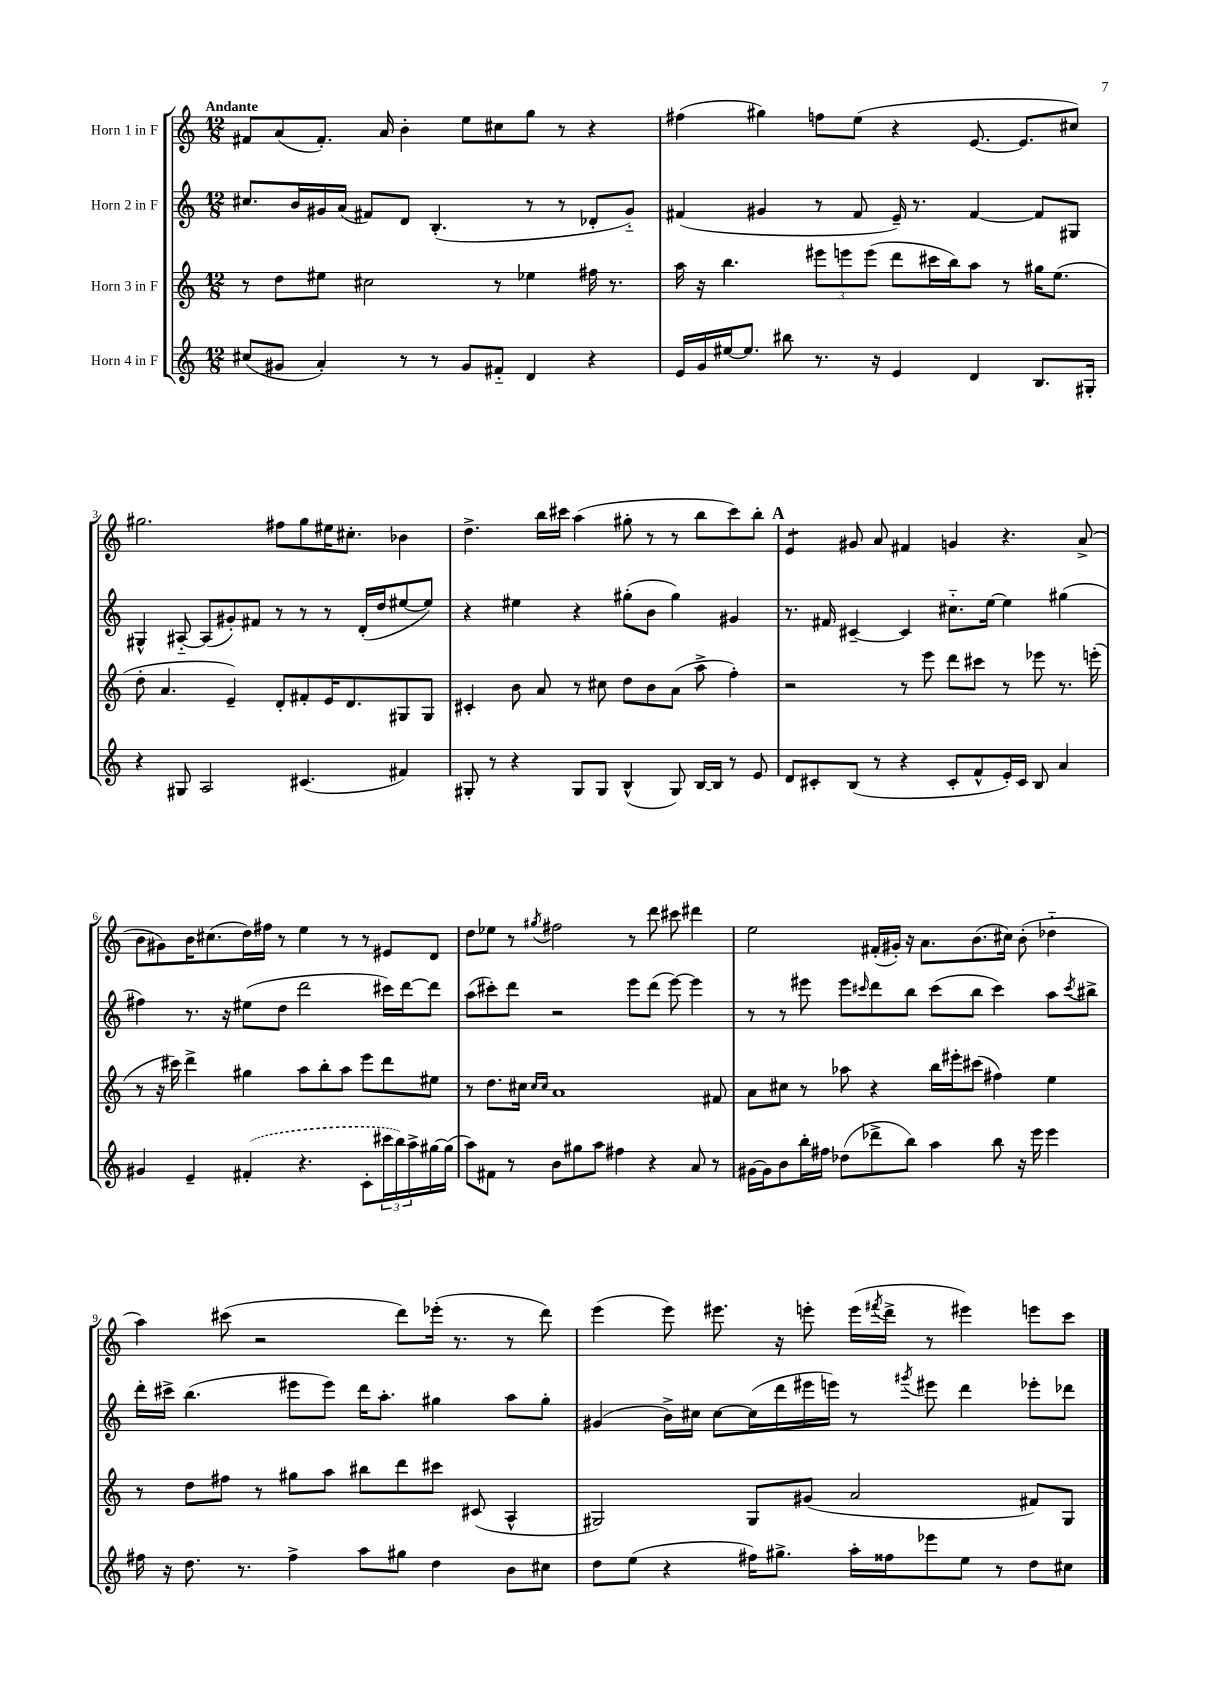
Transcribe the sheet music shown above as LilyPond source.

<<
\new StaffGroup <<
\new Staff = "s0" \with { instrumentName = "Horn 1 in F" } {
    \clef treble \key c \major \numericTimeSignature \time 12/8 \tempo "Andante"
    fis'8 a'8( fis'8.-.) a'16 b'4-. e''8 cis''8 g''8 r8 r4 |
    fis''4( gis''4) f''8 e''8( r4 e'8.~ e'8. cis''8) |
    gis''2. fis''8 gis''8 eis''16 cis''8.-. bes'4 |
    d''4.-> b''16 cis'''16 a''4( gis''8-. r8 r8 b''8 cis'''8) b''8-. |
    \mark \markup { \bold "A" } e'4:8 gis'8 a'8 fis'4 g'4 r4. a'8->( |
    b'8 gis'8) b'16 cis''8.( d''16) fis''16 r8 e''4 r8 r8 eis'8 d'8 |
    d''8 ees''8 r8 \acciaccatura { gis''8 } fis''2 r8 d'''8 cis'''8 dis'''4 |
    e''2 fis'16-.( gis'16-.) r16 a'8. b'8.( cis''16) b'8-.( des''4-_ |
    a''4) cis'''8( r2 d'''8) ees'''16-.( r8. r8 d'''8) |
    e'''4( e'''8) eis'''8. r16 e'''8-. e'''16( \acciaccatura { fis'''8 } d'''16-> r8 eis'''4) e'''8 c'''8 \bar "|." |
}
\new Staff = "s1" \with { instrumentName = "Horn 2 in F" } {
    \clef treble \key c \major \numericTimeSignature \time 12/8
    cis''8. b'16 gis'16 a'16( fis'8) d'8 b4.-.( r8 r8 des'8-. gis'8-_) |
    fis'4( gis'4 r8 fis'8 e'16--) r8. fis'4~ fis'8 gis8 |
    gis4-^ ais8~-_ ais8( gis'8-.) fis'8 r8 r8 r8 d'16-.( d''16 eis''8~ eis''8) |
    r4 eis''4 r4 gis''8-.( b'8 gis''4) gis'4 |
    \mark \markup { \bold "A" } r8. fis'16 cis'4~-- cis'4 cis''8.-_ e''16~ e''4 gis''4( |
    fis''4) r8. r16 eis''8( d''8 d'''2 cis'''16) d'''16~ d'''8 |
    a''8( cis'''8-.) d'''8 r2 e'''8 d'''8( e'''8~) e'''4 |
    r8 r8 eis'''8 eis'''8 \grace { cis'''16 } d'''8 b''8 cis'''8( b''8 cis'''4) a''8 \acciaccatura { cis'''8 } bis''8-> |
    d'''16-. cis'''16-> b''4.( eis'''8 eis'''8) d'''16 a''8.-. gis''4 a''8 gis''8-. |
    gis'4( b'16->) cis''16 cis''8~ cis''16( d'''16 eis'''16 e'''16) r8 \acciaccatura { gis'''8 } eis'''8 d'''4 ees'''8-. des'''8 \bar "|." |
}
\new Staff = "s2" \with { instrumentName = "Horn 3 in F" } {
    \clef treble \key c \major \numericTimeSignature \time 12/8
    r8 d''8 eis''8 cis''2 r8 ees''4 fis''16 r8. |
    a''16 r16 b''4. \tuplet 3/2 { eis'''8 e'''8 e'''8( } d'''8 cis'''16 b''16) a''8 r8 gis''16 e''8.( |
    d''8-. a'4. e'4--) d'8-. fis'8-. e'16 d'8. gis8 gis8 |
    cis'4-. b'8 a'8 r8 cis''8 d''8 b'8 a'8( a''8-> f''4-.) |
    \mark \markup { \bold "A" } r2 r8 e'''8 d'''8 cis'''8 r8 ees'''8 r8. e'''16-.( |
    r8 r16 cis'''16) d'''4-> gis''4 a''8 b''8-. a''8 e'''8 d'''8 eis''8 |
    r8 d''8. cis''16 \grace { cis''16 cis''16 } a'1 fis'8 |
    a'8 cis''8 r8 aes''8 r4 b''16 eis'''16-. cis'''8( fis''4) e''4 |
    r8 d''8 fis''8 r8 gis''8 a''8 bis''8 d'''8 cis'''8 cis'8( a4-^ |
    gis2) gis8 gis'8( a'2 fis'8) gis8 \bar "|." |
}
\new Staff = "s3" \with { instrumentName = "Horn 4 in F" } {
    \clef treble \key c \major \numericTimeSignature \time 12/8
    cis''8( gis'8 a'4-.) r8 r8 gis'8 fis'8-_ d'4 r4 |
    e'16 g'16 eis''16~ eis''8. bis''8 r8. r16 e'4 d'4 b8. gis16-. |
    r4 gis8 a2 cis'4.( fis'4) |
    gis8-. r8 r4 gis8 gis8 b4-^( gis8) b16~ b16 r8 e'8 |
    \mark \markup { \bold "A" } d'8 cis'8-. b8( r8 r4 cis'8-. f'8-^ e'16-.) cis'16 b8 a'4 |
    gis'4 e'4-- \once \slurDashed fis'4-.( r4. c'8-. \tuplet 3/2 { cis'''16 b''16) a''16-> } gis''16~ gis''16( |
    a''8) fis'8 r8 b'8 gis''8 a''8 fis''4 r4 a'8 r8 |
    gis'16~ gis'16 b'8 b''16-. fis''16 des''8( des'''8-> b''8) a''4 b''8 r16 e'''16 e'''4 |
    fis''16 r16 d''8. r8. fis''4-> a''8 gis''8 d''4 b'8 cis''8 |
    d''8 e''8( r4 fis''16) gis''8.-> a''16-. fisis''16 ees'''8 e''8 r8 d''8 cis''8 \bar "|." |
}
>>
>>
